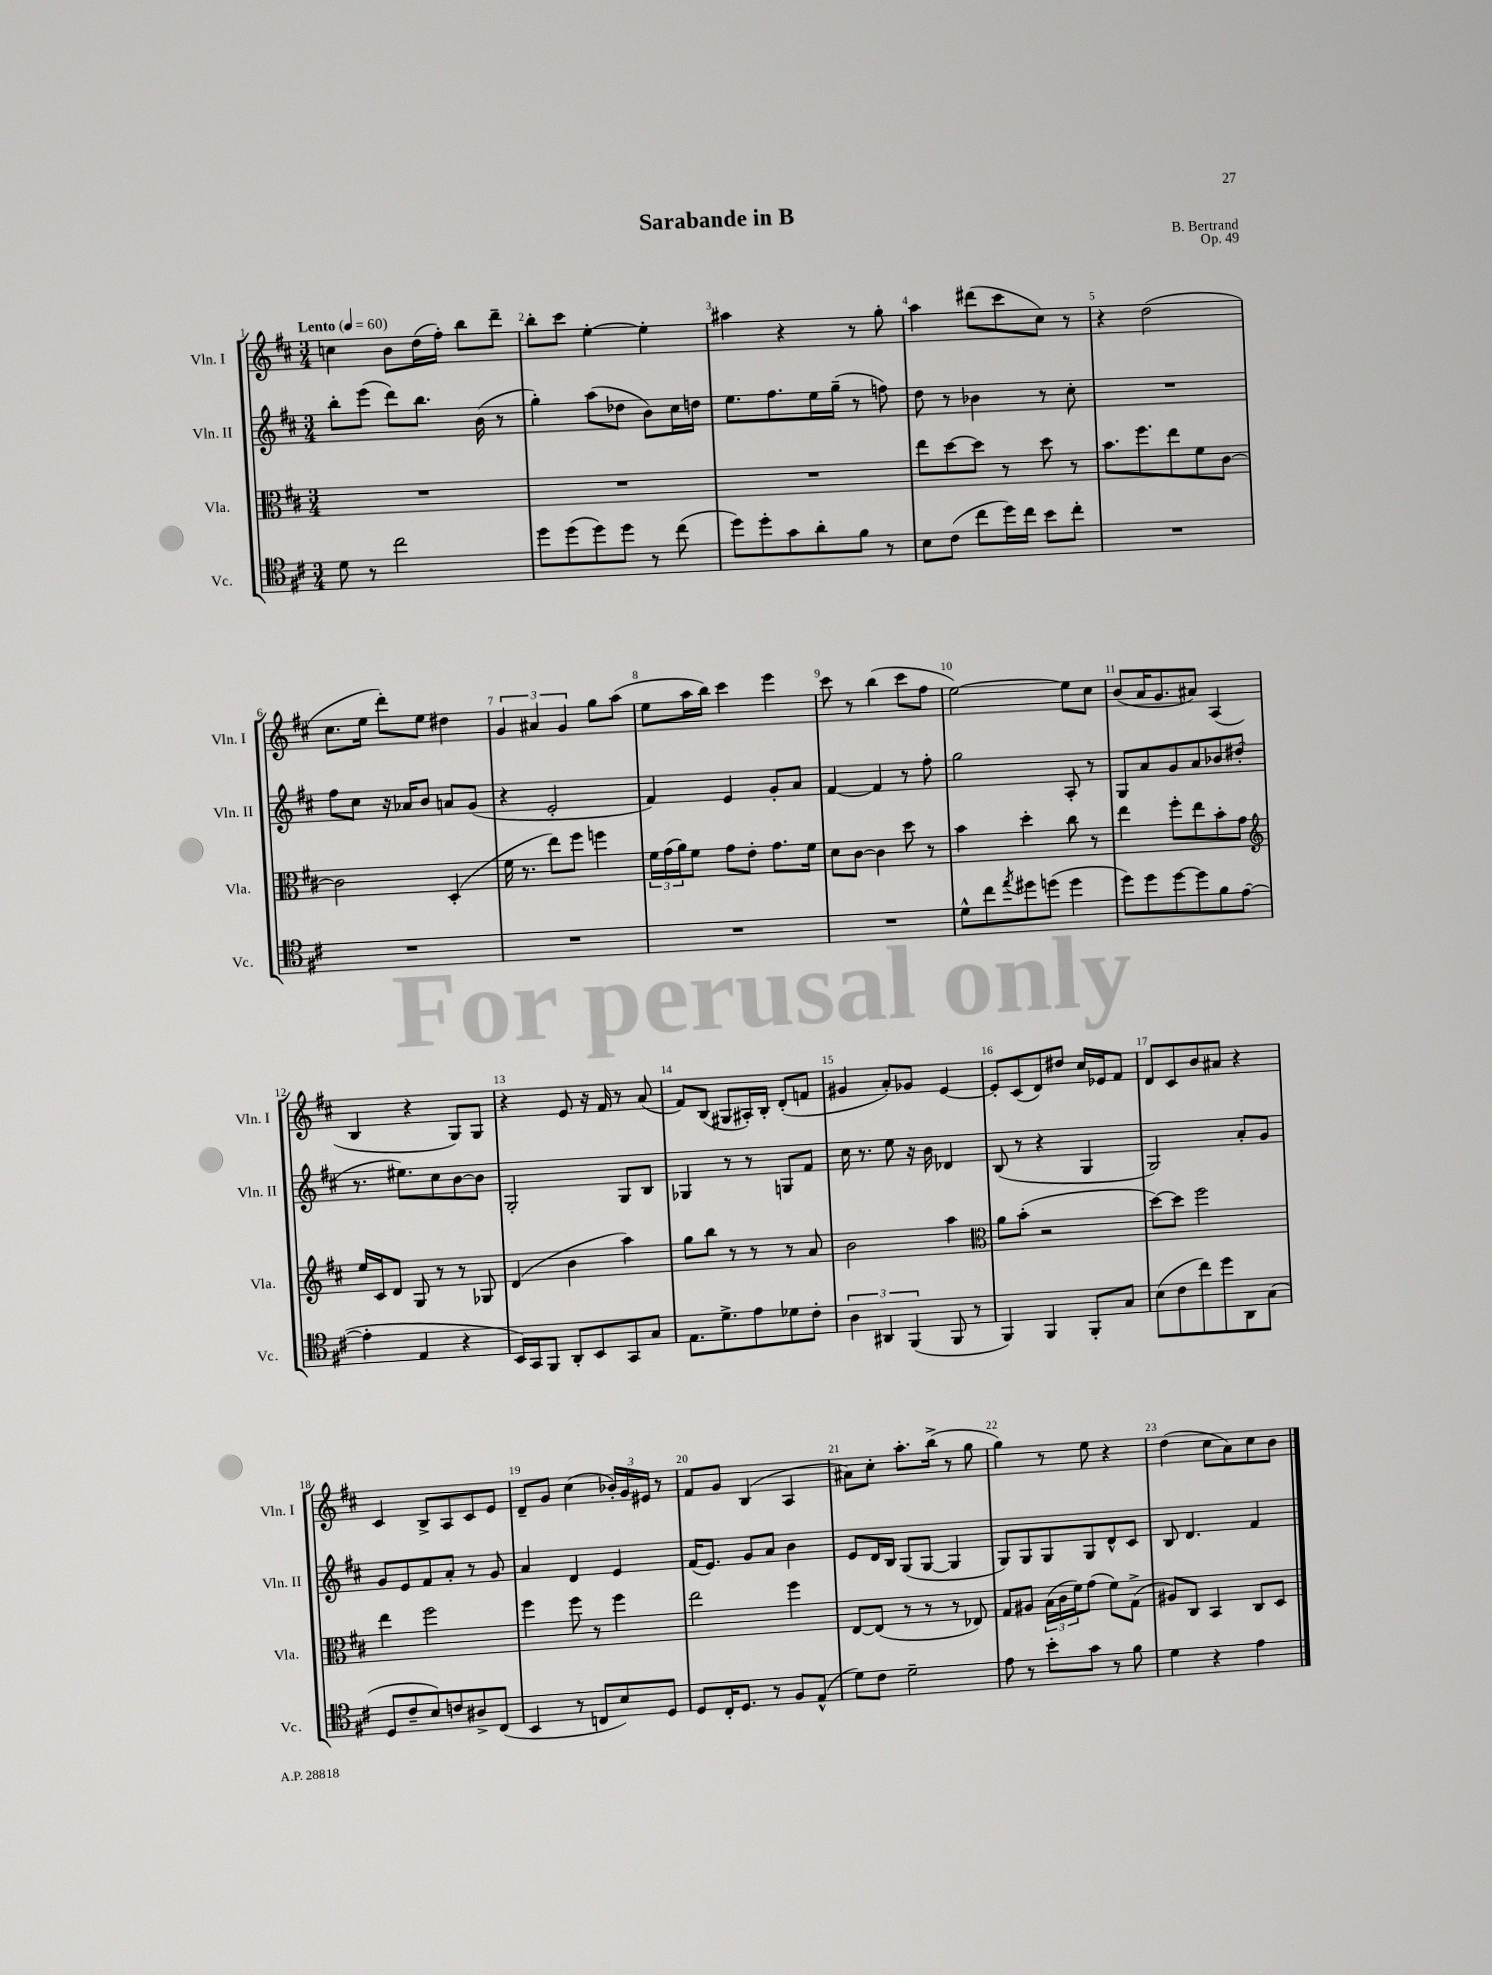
\header { title = "Sarabande in B" composer = "B. Bertrand" opus = "Op. 49" }
<<
\new StaffGroup <<
\new Staff = "s0" \with { instrumentName = "Vln. I" shortInstrumentName = "Vln. I" } {
    \clef treble \key d \major \numericTimeSignature \time 3/4 \tempo "Lento" 4 = 60
    c''4 b'8 d''16( fis''16-.) b''8 d'''8-- |
    b''8-. cis'''8 e''4~-. e''4-. |
    ais''4 r4 r8 g''8-. |
    a''4 dis'''8( cis'''8 cis''8) r8 |
    r4 d''2( |
    cis''8. e''16 d'''8-.) e''8 dis''4 |
    \tuplet 3/2 { g'4 ais'4 g'4 } g''8 a''8( |
    e''8 a''16 b''16) cis'''4 e'''4 |
    cis'''8 r8 b''4( cis'''8 fis''8 |
    e''2~) e''8 cis''8 |
    b'8( a'16 g'8. ais'8) a4( |
    b4 r4 g8) g8 |
    r4 e'8 r16 fis'16 r8 a'8( |
    fis'8) b8( gis8 ais16-.) b16-. d'8-.( f'8 |
    gis'4 a'8-.) ges'8 e'4~ |
    e'8-. cis'8( d'8) dis''8 cis''16 ees'16 fis'8 |
    d'8 cis'8 b'8 ais'8 r4 |
    cis'4 b8-> a8 cis'8 e'8 |
    d'8-- g'8 cis''4( \tuplet 3/2 { bes'16-.) g'16 eis'16 } r8 |
    fis'8 g'8 b4( a4 |
    ais'8) cis''8-. a''8.-. b''16->( r8 g''8 |
    g''4) r8 e''8 r4 |
    d''4( cis''8 a'8) cis''8 b'8 \bar "|." |
}
\new Staff = "s1" \with { instrumentName = "Vln. II" shortInstrumentName = "Vln. II" } {
    \clef treble \key d \major \numericTimeSignature \time 3/4
    b''8-. e'''8( d'''8) b''8. b'16( r8 |
    g''4-.) a''8( des''8 b'8) cis''16 d''16 |
    e''8. fis''8. e''16 g''16--( r8 f''8) |
    d''8 r8 bes'4 r8 cis''8-. |
    R2. |
    fis''8 cis''8 r16 aes'16 b'8 a'8 g'8( |
    r4 e'2-. |
    fis'4) e'4 g'8-. a'8 |
    fis'4~ fis'4 r8 fis''8-. |
    g''2 a8-. r8 |
    g8 a'8 g'8 a'8 bes'8 dis''8-.( |
    r8. eis''8.) cis''8 b'8~ b'8 |
    g2-. g8 b8 |
    ges4 r8 r8 g8 fis'8 |
    cis''16 r8. e''8 r16 b'16 des'4 |
    b8( r8 r4 g4 |
    g2) a'8-. g'8 |
    g'8 e'8 fis'8 a'8-. r8 g'8 |
    a'4 d'4 e'4 |
    fis'16( e'8.) g'8 a'8 b'4 |
    e'8 d'16 b16 g8( g8~ g4 |
    g8) g8 g8 g8 d'8-^ cis'8 |
    b8 d'4. fis'4 \bar "|." |
}
\new Staff = "s2" \with { instrumentName = "Vla." shortInstrumentName = "Vla." } {
    \clef alto \key d \major \numericTimeSignature \time 3/4
    R2. |
    R2. |
    R2. |
    e''8 d''8~ d''8 r8 d''8 r8 |
    b'8. fis''8. e''8 fis'8 cis'8~ |
    cis'2 d4-.( |
    fis'16 r8. e''8) fis''8 f''4 |
    \tuplet 3/2 { fis'16 g'16( a'16) } fis'8 g'8 e'8-. g'8. fis'16 |
    d'8 cis'8~ cis'4 d''8 r8 |
    b'4 d''4-. cis''8 r8 |
    e''4 fis''8-. e''8 b'8-. g'8 |
    \clef treble e''16 cis'16 d'8 g8 r8 r8 ges8 |
    d'4( b'4 a''4) |
    g''8 b''8 r8 r8 r8 a'8 |
    b'2 a''4 |
    \clef alto a'8 b'8-.( r2 |
    d''8~) d''8 fis''2 |
    e''4 fis''2 |
    fis''4 fis''8 r8 fis''4 |
    e''2 fis''4 |
    e8~ e8( r8 r8 r8 ees8) |
    g8 ais8 \tuplet 3/2 { b16( cis'16 fis'16) } g'8( fis'8) g8->( |
    ais8) cis8 b,4 cis8 d8 \bar "|." |
}
\new Staff = "s3" \with { instrumentName = "Vc." shortInstrumentName = "Vc." } {
    \clef tenor \key d \major \numericTimeSignature \time 3/4
    d'8 r8 cis''2 |
    d''8 d''8( d''8) d''8 r8 cis''8( |
    d''8) d''8-. g'8 a'8-. fis'8 r8 |
    b8 cis'8( cis''8 d''16) cis''16 b'8 cis''8-. |
    R2. |
    R2. |
    R2. |
    R2. |
    R2. |
    d'8-^ cis''8 \acciaccatura { e''8 } dis''8 d''8( d''4 |
    d''8) d''8 d''8~ d''8 fis'8 e'8~( |
    e'4-. e4 r4 |
    b,16) g,16 fis,8 a,8-. b,8 g,8 g8 |
    e8. d'8.-> e'8 des'8 cis'8-. |
    \tuplet 3/2 { a4 ais,4 fis,4( } fis,8 r8 |
    fis,4) fis,4 fis,8-. g8 |
    b8( cis'8 cis''8) d''8 a,8 g8( |
    d8 cis'8-- b8) c'8 ais8-> cis8( |
    b,4 r8 c8 b8) d8 |
    d8 cis16-. d8. r8 fis8 e8-^( |
    d'8) cis'8 d'2-- |
    e'8 r8 b'8-. g'8 r8 fis'8 |
    d'4 r4 e'4 \bar "|." |
}
>>
>>
\layout { \context { \Score \override BarNumber.break-visibility = ##(#f #t #t) barNumberVisibility = #all-bar-numbers-visible } }
